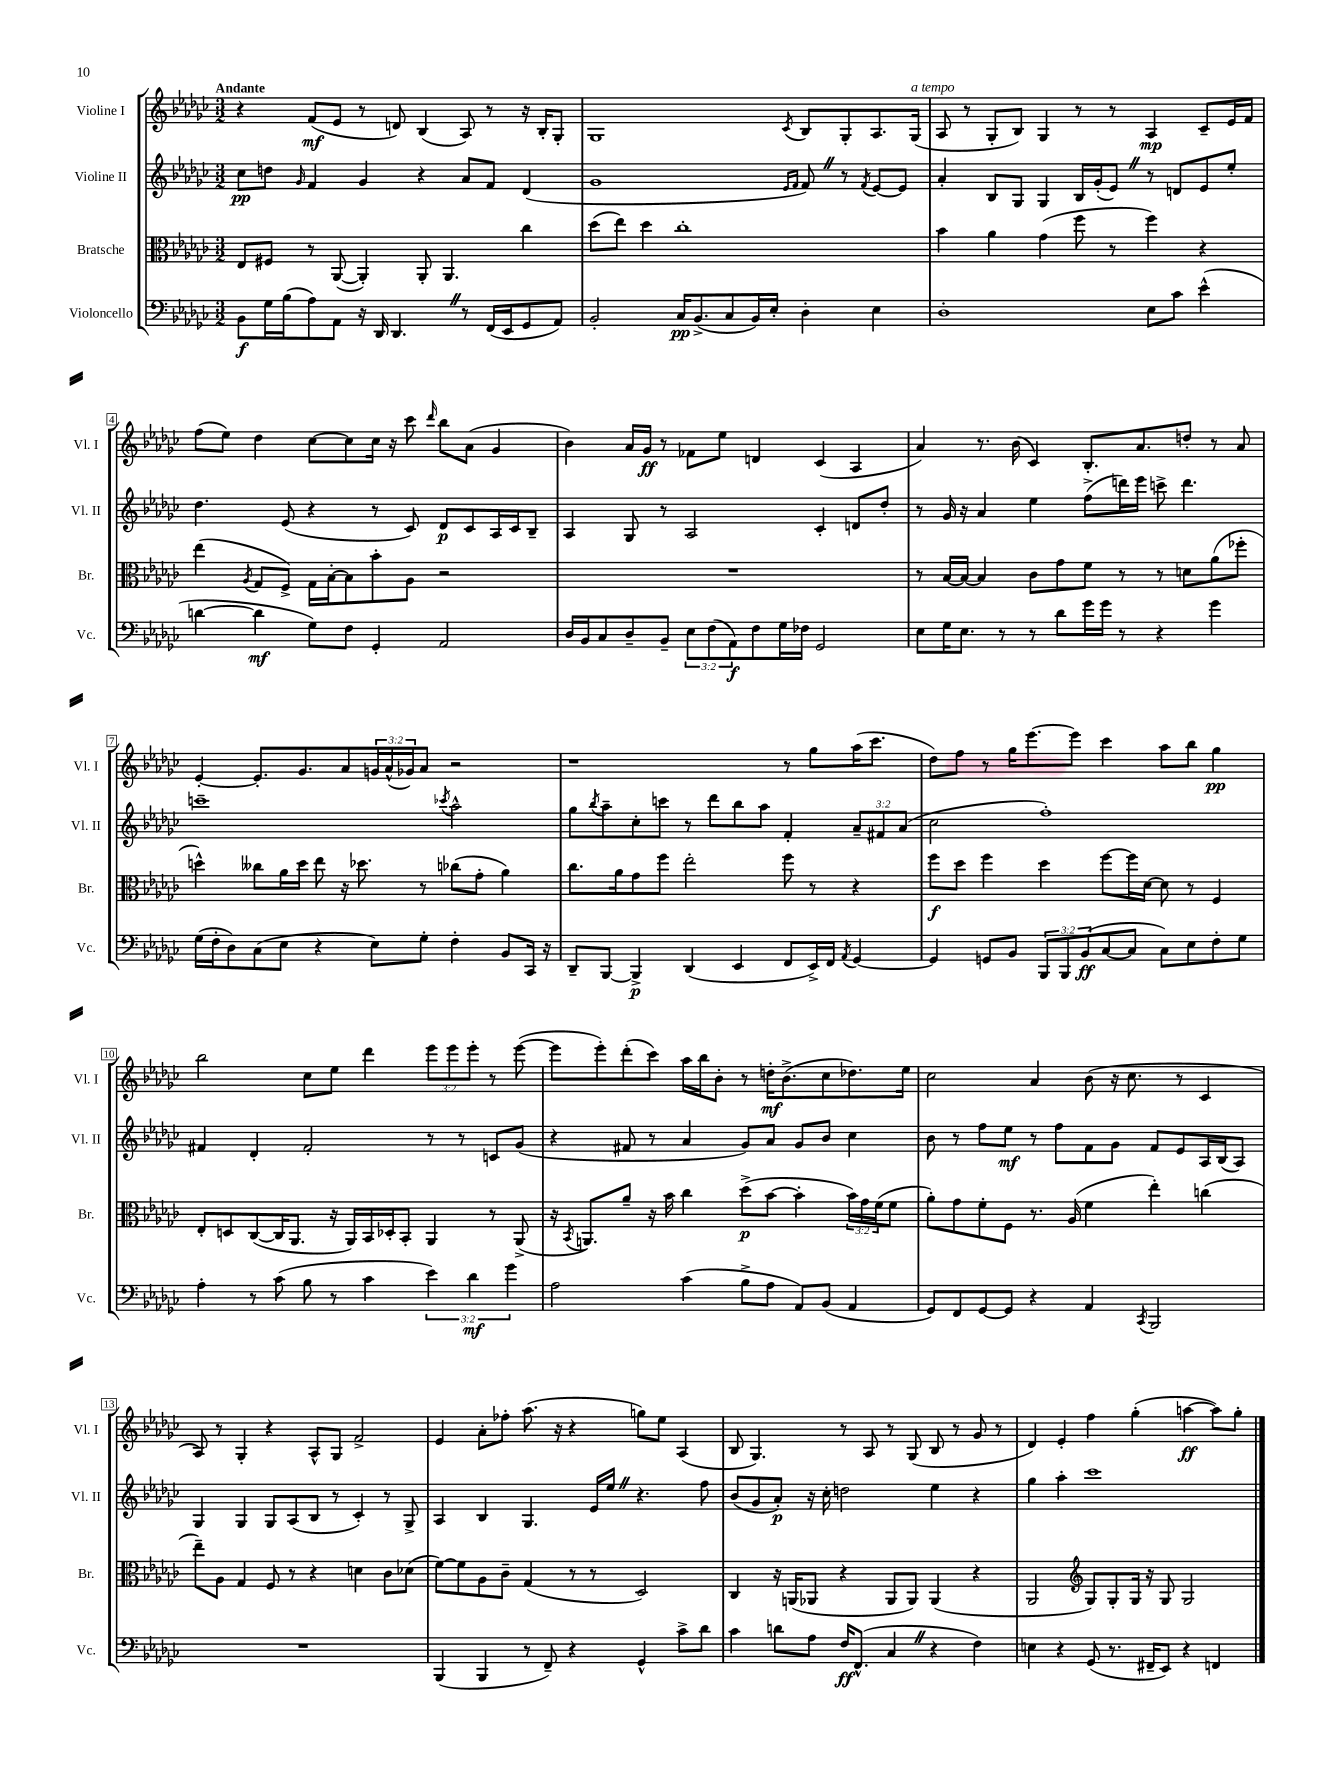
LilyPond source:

<<
\new StaffGroup <<
\new Staff = "s0" \with { instrumentName = "Violine I" shortInstrumentName = "Vl. I" } {
    \clef treble \key ges \major \numericTimeSignature \time 3/2 \override Staff.TupletNumber.text = #tuplet-number::calc-fraction-text \tempo "Andante"
    r4 f'8\mf( ees'8 r8 d'8) bes4( aes8) r8 r16 bes16-. ges8-. |
    ges1 \acciaccatura { ces'8 } bes8 ges8-. aes8. ges16^\markup { \italic "a tempo" }( |
    aes8 r8 ges8-. bes8) ges4 r8 r8 aes4\mp ces'8-- ees'16 f'16 |
    f''8( ees''8) des''4 ces''8~ ces''8 ces''16 r16 ces'''8 \grace { des'''16 } bes''8 aes'8( ges'4 |
    bes'4) aes'16 ges'16\ff r8 fes'8 ees''8 d'4 ces'4( aes4 |
    aes'4) r8. bes'16( ces'4) bes8.-. aes'8. d''8-. r8 aes'8 |
    ees'4~-. ees'8.-. ges'8. aes'8 \tuplet 3/2 { g'16 aes'16-^( ges'16) } aes'8 r2 |
    r1 r8 ges''8 aes''16( ces'''8. |
    des''8) f''8 r8 ges''16 ees'''8.~ ees'''8 ces'''4 aes''8 bes''8 ges''4\pp |
    bes''2 ces''8 ees''8 des'''4 \tuplet 3/2 { ees'''8 ees'''8 ees'''8-. } r8 ees'''8~( |
    ees'''8 ees'''8-.) des'''8-.( ces'''8) aes''16 bes''16 bes'8-. r8 d''16-.\mf bes'8.->( ces''8 des''8.) ees''16 |
    ces''2 aes'4 bes'8( r16 ces''8. r8 ces'4 |
    aes8) r8 ges4-. r4 aes8-^ ges8 f'2-> |
    ees'4 aes'8-. fes''8-. aes''8.( r16 r4 g''8) ees''8 aes4( |
    bes8 ges4.) r8 aes8 r8 ges8( bes8 r8 ges'8 r8 |
    des'4) ees'4-. f''4 ges''4-.( a''4~\ff a''8) ges''8-. \bar "|." |
}
\new Staff = "s1" \with { instrumentName = "Violine II" shortInstrumentName = "Vl. II" } {
    \clef treble \key ges \major \numericTimeSignature \time 3/2 \override Staff.TupletNumber.text = #tuplet-number::calc-fraction-text
    ces''8\pp d''8 \grace { ges'16 } f'4 ges'4 r4 aes'8 f'8 des'4( |
    ges'1 \grace { ees'16 f'16 } f'8) \once \override BreathingSign.text = \markup { \musicglyph "scripts.caesura.straight" } \breathe r8 \acciaccatura { f'8 } ees'8~ ees'8 |
    aes'4-. bes8 ges8 ges4 bes16 ges'16-.( ees'8) \once \override BreathingSign.text = \markup { \musicglyph "scripts.caesura.straight" } \breathe r8 d'8 ees'8 ees''8-. |
    des''4. ees'8( r4 r8 ces'8) des'8\p ces'8 aes16 ces'16 bes8-- |
    aes4 ges8 r8 aes2 ces'4-. d'8 des''8-. |
    r8 ges'16 r16 aes'4 ees''4 f''8->( d'''16) ees'''16 c'''8-> d'''4. |
    c'''1-- \acciaccatura { ces'''8 } aes''2-^ |
    ges''8 \acciaccatura { bes''8 } aes''8-- ces''8-. c'''8 r8 des'''8 bes''8 aes''8 f'4-. \tuplet 3/2 { aes'8-- fis'8 aes'8( } |
    ces''2 f''1-.) |
    fis'4 des'4-. fis'2-. r8 r8 c'8 ges'8( |
    r4 fis'8 r8 aes'4 ges'8) aes'8 ges'8 bes'8 ces''4 |
    bes'8 r8 f''8 ees''8\mf r8 f''8 f'8 ges'8 f'8 ees'8 aes16 bes16( aes8) |
    ges4 ges4 ges8 aes8( bes8 r8 ces'4-.) r8 ges8-> |
    aes4 bes4 ges4. ees'16 ees''16 \once \override BreathingSign.text = \markup { \musicglyph "scripts.caesura.straight" } \breathe r4. f''8 |
    bes'8( ges'8 aes'8-.\p) r16 ces''16-. d''2 ees''4 r4 |
    ges''4 aes''4-. ces'''1 \bar "|." |
}
\new Staff = "s2" \with { instrumentName = "Bratsche" shortInstrumentName = "Br." } {
    \clef alto \key ges \major \numericTimeSignature \time 3/2 \override Staff.TupletNumber.text = #tuplet-number::calc-fraction-text
    ees8 fis8 r8 aes,8~( aes,4-.) aes,8-. aes,4. ces''4 |
    des''8( ees''8) des''4 ces''1-. |
    bes'4 aes'4 ges'4( f''8 r8 f''4) r4 |
    ees''4( \acciaccatura { aes8 } ges8 f8->) ges16 bes16~-. bes8 bes'8-. aes8 r2 |
    R1. |
    r8 bes16~ bes16~ bes4 ces'8 ges'8 f'8 r8 r8 d'8 aes'8( fes''8-. |
    d''4-^) ceses''8 aes'16 d''16 ees''8 r16 des''8. r8 ces''8( ges'8-. aes'4) |
    ces''8. aes'16 ges'8 f''8 ees''2-. f''8 r8 r4 |
    f''8\f des''8 f''4 des''4 f''8~ f''16 des'16~ des'8 r8 f4 |
    ees8-. d8 ces8~( ces16 aes,8. r16 aes,16) bes,16 des16-. bes,8-. aes,4 r8 aes,8->( |
    r16 \acciaccatura { bes,8 } a,8.) aes'8-- r16 bes'16 ces''4 des''8->\p( bes'8~ bes'4-. \tuplet 3/2 { bes'16) ges'16 f'16( } f'8 |
    aes'8-.) ges'8 f'8-. f8 r8. aes16( f'4 ees''4-.) c''4( |
    ees''8--) aes8 ges4 f8 r8 r4 d'4 ces'8 des'8( |
    f'8~) f'8 aes8 ces'8-- ges4( r8 r8 des2) |
    ces4 r16 a,16( aes,8 r4 aes,8 aes,8) aes,4( r4 |
    aes,2 \clef treble ges8) ges8-. ges16 r16 ges8 ges2 \bar "|." |
}
\new Staff = "s3" \with { instrumentName = "Violoncello" shortInstrumentName = "Vc." } {
    \clef bass \key ges \major \numericTimeSignature \time 3/2 \override Staff.TupletNumber.text = #tuplet-number::calc-fraction-text
    bes,8\f ges16 bes16( aes8) aes,8 r16 des,16 des,4. \once \override BreathingSign.text = \markup { \musicglyph "scripts.caesura.straight" } \breathe r8 f,16( ees,16 ges,8 aes,8) |
    bes,2-. ces16\pp bes,8.->( ces8 bes,16) ees16-. des4-. ees4 |
    des1-. ees8 ces'8 ees'4-^( |
    d'4~ d'4\mf ges8) f8 ges,4-. aes,2 |
    des16 bes,16 ces8 des8-- bes,8-- \tuplet 3/2 { ees8 f8( aes,8\f) } f8 ges16 fes16 ges,2 |
    ees8 ges16 ees8. r8 r8 des'8 ges'16 ges'16 r8 r4 ges'4 |
    ges16( f16-. des8) ces8( ees8 r4 ees8) ges8-. f4-. bes,8 ces,16 r16 |
    des,8-- bes,,8~ bes,,4->\p des,4( ees,4 f,8 ees,16->) f,16 \acciaccatura { aes,8 } ges,4~ |
    ges,4 g,8 bes,8 \tuplet 3/2 { bes,,8 bes,,8 bes,8\ff( } ces8~ ces8 ces8) ees8 f8-. ges8 |
    aes4-. r8 ces'8( bes8 r8 ces'4 \tuplet 3/2 { ees'4) des'4\mf ges'4 } |
    aes2 ces'4( bes8-> aes8 aes,8) bes,8( aes,4 |
    ges,8) f,8 ges,8~ ges,8 r4 aes,4 \acciaccatura { ces,8 } bes,,2 |
    R1. |
    bes,,4( bes,,4 r8 f,8--) r4 ges,4-^ ces'8-> des'8 |
    ces'4 d'8 aes8 f16\ff f,8.-^( ces4 \once \override BreathingSign.text = \markup { \musicglyph "scripts.caesura.straight" } \breathe r4 f4) |
    e4 r4 ges,8( r8. fis,16-- ees,8) r4 f,4 \bar "|." |
}
>>
>>
\layout { \context { \Score \override BarNumber.stencil = #(make-stencil-boxer 0.1 0.3 ly:text-interface::print) } }
